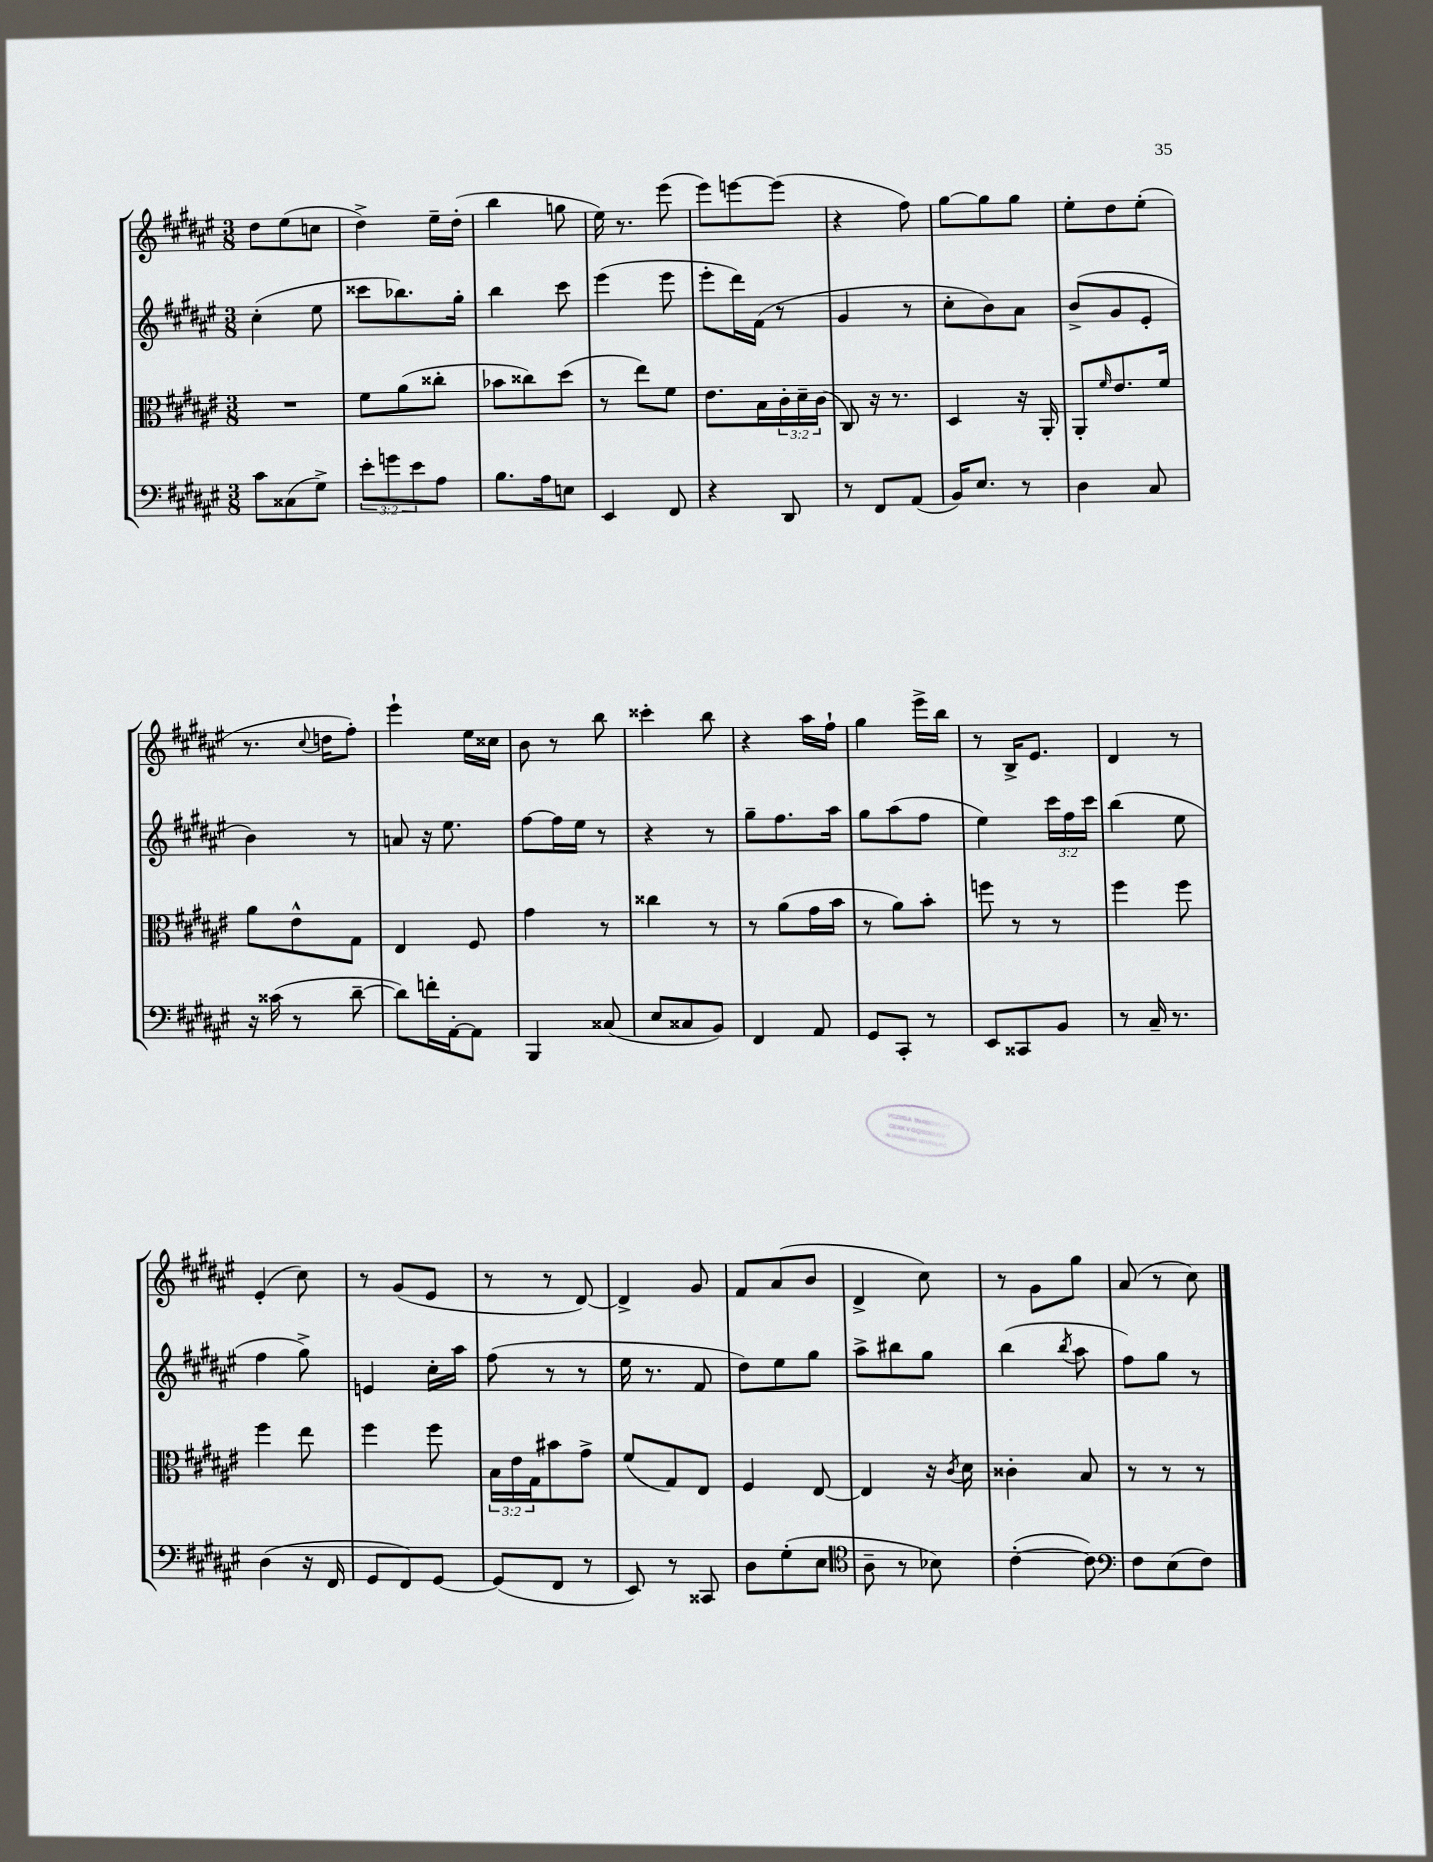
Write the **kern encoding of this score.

**kern	**kern	**kern	**kern
*staff4	*staff3	*staff2	*staff1
*clefF4	*clefC3	*clefG2	*clefG2
*k[f#c#g#d#a#e#]	*k[f#c#g#d#a#e#]	*k[f#c#g#d#a#e#]	*k[f#c#g#d#a#e#]
*M3/8	*M3/8	*M3/8	*M3/8
8c#	4.r	(4cc#'	8dd#
(8C##	.	.	(8ee#
8G#^)	.	8ee#	8cc
=	=	=	=
12e#'	8f#	8ccc##	4dd#^)
12g	.	.	.
.	(8a#	8.bb-)	.
12e#	.	.	.
8A#	8cc##'	.	16ee#~
.	.	16gg#'	(16dd#'
=	=	=	=
8.B	8b-	4bb	4bb
.	8cc##)	.	.
16A#	.	.	.
8E	(8dd#	8ccc#	8gg
=	=	=	=
4EE#	8r	(4eee#	16ee#)
.	.	.	8.r
.	8ee#)	.	.
8FF#	8f#	8eee#	(8eee#
=	=	=	=
4r	8.e#	8eee#'	8eee#)
.	.	16ddd#)	[8eee
.	16B	(16f#	.
8DD#	24c#'	8r	(8eee]
.	24d#~	.	.
.	(24c#	.	.
=	=	=	=
8r	8C#)	4g#	4r
8FF#	16r	.	.
.	8.r	.	.
(8AA#	.	8r	8ff#)
=	=	=	=
16BB)	4D#	8cc#'	[8gg#
8.E#	.	.	.
.	.	8b)	8gg#]
8r	16r	8a#	8gg#
.	16AA#'	.	.
=	=	=	=
4D#	8AA#'	(8b^	8ee#'
.	16qqf#	.	.
.	8.e#	8g#	8dd#
8C#	.	8e#'	(8ee#'
.	16f#	.	.
=	=	=	=
16r	8a#	4b)	8.r
(16c##	.	.	.
8r	8e#^^	.	.
.	.	.	8qqcc#
.	.	.	16dd
[8d#~	8G#	8r	8ff#')
=	=	=	=
8d#])	4E#	8a	4eee#`
16f'	.	16r	.
[16AA#'	.	8.ee#	.
8AA#]	8F#	.	16ee#
.	.	.	16cc##
=	=	=	=
4BBB	4g#	[8ff#	8b
.	.	16ff#]	8r
.	.	16ee#	.
(8C##	8r	8r	8bb
=	=	=	=
8E#	4cc##	4r	4ccc##'
8C##	.	.	.
8BB)	8r	8r	8bb
=	=	=	=
4FF#	8r	8gg#~	4r
.	(8a#	8.ff#	.
8AA#	16g#	.	16aa#
.	16b	16aa#	16ff#`
=	=	=	=
8GG#	8r	8gg#	4gg#
8CC#'	8a#)	(8aa#	.
8r	8b'	8ff#	16eee#^
.	.	.	16bb
=	=	=	=
8EE#	8ff	4ee#)	8r
8CC##	8r	.	16B^
.	.	.	8.e#
8BB	8r	24ccc#	.
.	.	24ff#	.
.	.	24ccc#	.
=	=	=	=
8r	4ff#	(4bb	4d#
16C#~	.	.	.
8.r	.	.	.
.	8ff#	8ee#	8r
=	=	=	=
(4D#	4ff#	4ff#	(4e#'
16r	8ee#	8gg#^)	8cc#)
16FF#	.	.	.
=	=	=	=
8GG#	4ff#	4e	8r
8FF#)	.	.	(8g#
[8GG#	8ff#	16cc#'	8e#
.	.	16aa#	.
=	=	=	=
(8GG#]	24B	(8ff#	8r
.	24e#	.	.
.	24G#	.	.
8FF#	8b#	8r	8r
8r	8g#^	8r	[8d#)
=	=	=	=
8EE#)	(8f#	16ee#	4d#^]
.	.	8.r	.
8r	8G#)	.	.
8CC##	8E#	8f#	8g#
=	=	=	=
8D#	4F#	8dd#)	8f#
(8G#'	.	8ee#	(8a#
8E#	[8E#	8gg#	8b
=	=	=	=
*clefC4	*	*	*
8A#~	4E#]	8aa#^	4d#^
8r	.	8bb#	.
8B-)	16r	8gg#	8cc#)
.	8qc#	.	.
.	16d#	.	.
=	=	=	=
([4c#'	4c##'	(4bb	8r
.	.	.	8g#
.	.	8qbb	.
8c#])	8B	8aa#	8gg#
=	=	=	=
*clefF4	*	*	*
8F#	8r	8ff#)	(8a#
(8E#	8r	8gg#	8r
8F#)	8r	8r	8cc#)
==	==	==	==
*-	*-	*-	*-
